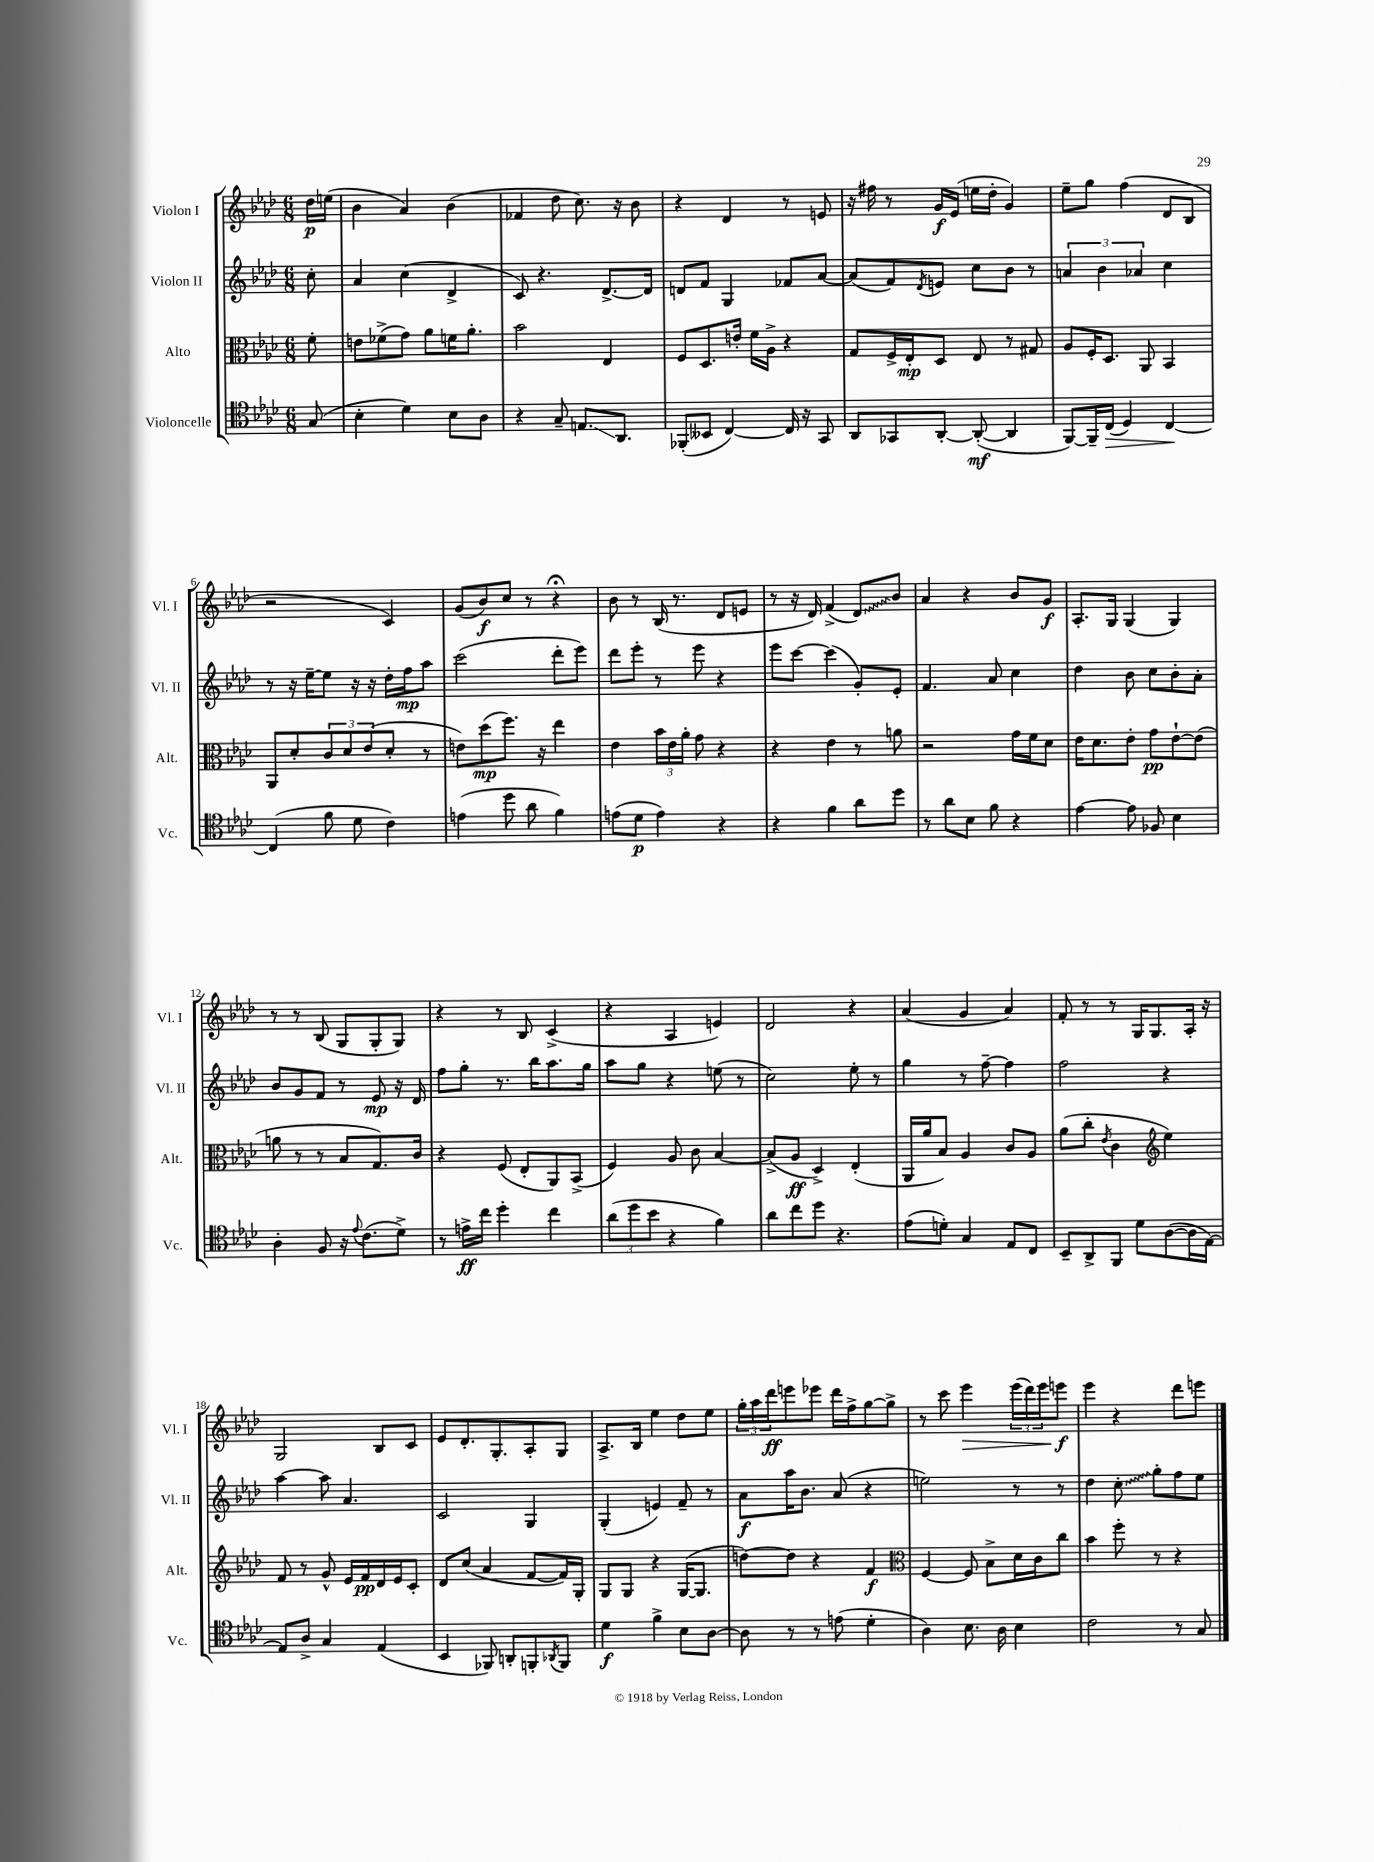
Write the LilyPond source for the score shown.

<<
\new StaffGroup <<
\new Staff = "s0" \with { instrumentName = "Violon I" shortInstrumentName = "Vl. I" } {
    \clef treble \key aes \major \numericTimeSignature \time 6/8 \partial 8
    des''16\p e''16( |
    bes'4 aes'4) bes'4( |
    fes'4 des''8 c''8.) r16 bes'8 |
    r4 des'4 r8 e'8 |
    r16 fis''16 r8 g'16\f ees'16( e''16 des''16-. g'4) |
    ees''8-- g''8 f''4( des'8 bes8 |
    r2 c'4) |
    g'8( bes'8\f) c''8 r8 r4\fermata |
    bes'8 r8 bes16( r8. des'8 e'8 |
    r8 r16 des'16) f'4->( \once \override Glissando.style = #'zigzag des'8\glissando) bes'8 |
    aes'4 r4 bes'8 g'8\f |
    aes8.-. g16 g4( g4) |
    r8 r8 bes8( g8 g8-. g8) |
    r4 r8 bes8 c'4->( |
    r4 aes4 e'4) |
    des'2 r4 |
    aes'4( g'4 aes'4) |
    f'8-. r8 r8 g16 g8. aes16-. r16 |
    g2 bes8 c'8 |
    ees'8 des'8.-. g8.-. aes8-. g8 |
    aes8.-> bes16 ees''4 des''8 ees''8 |
    \tuplet 3/2 { g''16-. aes''16 des'''16\ff } e'''8 ees'''8 des'''16 f''16-> g''8~ g''8-> |
    r8 c'''8 ees'''4\> \tuplet 3/2 { ees'''16( des'''16) ees'''16 } e'''8\f\! |
    ees'''4 r4 des'''8 e'''8 \bar "|." |
}
\new Staff = "s1" \with { instrumentName = "Violon II" shortInstrumentName = "Vl. II" } {
    \clef treble \key aes \major \numericTimeSignature \time 6/8 \partial 8
    c''8-. |
    aes'4 c''4( des'4-> |
    c'8) r4. des'8.~-> des'16 |
    d'8 f'8 g4 fes'8 aes'8~ |
    aes'8( f'8) \acciaccatura { des'8 } e'8 c''8 bes'8 r8 |
    \tuplet 3/2 { a'4 bes'4 aes'4 } c''4 |
    r8 r16 ees''16~-- ees''8 r16 r16 des''16-. f''16\mp aes''8 |
    c'''2( des'''8-. ees'''8) |
    des'''8 ees'''8-. r8 ees'''8 r4 |
    ees'''8 c'''8~ c'''4( g'8-.) ees'8-. |
    f'4. aes'8 c''4 |
    des''4 bes'8 c''8 bes'8-. aes'8-. |
    bes'8 g'8 f'8 r8 ees'8\mp r16 des'16 |
    f''8 g''8-. r8. bes''16 aes''8. g''16 |
    aes''8 g''8 r4 e''8( r8 |
    c''2) ees''8-. r8 |
    g''4 r8 f''8~-- f''4 |
    f''2 r4 |
    aes''4~ aes''8 aes'4. |
    c'2 g4 |
    g4-.( e'4) f'8-- r8 |
    aes'8\f aes''16 bes'8. aes'8( r4 |
    e''2) r8 r8 |
    des''4 \once \override Glissando.style = #'zigzag c''8-.\glissando g''8-. f''8 ees''8 \bar "|." |
}
\new Staff = "s2" \with { instrumentName = "Alto" shortInstrumentName = "Alt." } {
    \clef alto \key aes \major \numericTimeSignature \time 6/8 \partial 8
    f'8-. |
    e'8 fes'8->( g'8) aes'8 f'16 aes'8.-. |
    bes'2 ees4 |
    f8 des8. e'16-. f'16 aes16-> r4 |
    g8 f16-> ees16-.\mp des8 ees8 r8 gis8 |
    aes8 f16-. des8. aes,8 bes,4 |
    aes,8 des'8-. \tuplet 3/2 { c'8 des'8 ees'8( } des'8-. r8 |
    e'8) des''8\mp( f''8.) r16 ees''4 |
    ees'4 \tuplet 3/2 { bes'16 ees'16 aes'16-. } g'8 r4 |
    r4 ees'4 r8 a'8 |
    r2 g'16 f'16 des'8 |
    ees'16 des'8. ees'8-. g'8\pp ees'8~-! ees'8( |
    a'8 r8 r8 bes8 g8.) c'16 |
    r4 f8( ees8-. aes,8) bes,8->( |
    f4) aes8 c'8 bes4~ |
    bes8->( aes8\ff des4->) ees4-.( |
    aes,16 aes'16 bes8) aes4 c'8 aes8 |
    aes'8( c''8-. \acciaccatura { ees'8 } c'4 \clef treble ees''4) |
    f'8 r8 g'8-^ ees'16 f'16\pp des'16 ees'16 c'8-. |
    des'8 c''8( aes'4 f'8~ f'16) g16-. |
    g8 g8 r4 g16~( g8. |
    d''8~) d''8 r4 f'4\f |
    \clef alto f4~ f8 bes8-> des'16 c'16 c''8 |
    bes'4 f''8-. r8 r4 \bar "|." |
}
\new Staff = "s3" \with { instrumentName = "Violoncelle" shortInstrumentName = "Vc." } {
    \clef tenor \key aes \major \numericTimeSignature \time 6/8 \partial 8
    g8( |
    bes4-. des'4) bes8 aes8 |
    r4 g8-- e8.\glissando aes,8. |
    fes,8-.( beses,8 c4~) c16 r16 g,8 |
    aes,8 ges,8 aes,8~-. aes,8~-.\mf( aes,4 |
    f,8~) f,16-- c16\>( des4) c4~\! |
    c4( f'8 des'8 c'4) |
    e'4( des''8 aes'8 f'4) |
    e'8( des'8\p e'4) r4 |
    r4 f'4 aes'8 des''8 |
    r8 aes'8 bes8 f'8 r4 |
    ees'4~ ees'8 fes8 bes4 |
    aes4-. f8 r16 \appoggiatura { ees'8 } c'8.( des'8->) |
    r8 e'16->\ff c''16 des''4-. c''4 |
    \tuplet 3/2 { aes'8( des''8 bes'8 } r4 f'4) |
    aes'8 c''8 des''8 r4. |
    ees'8( d'8-.) g4 ees8 c8 |
    bes,8-- aes,8-> f,8 des'8 aes8~( aes16 ees16~) |
    ees8 aes8-> g4 ees4( |
    bes,4 fes,8) a,8-. f,8-. \acciaccatura { aes,8 } f,8 |
    des'4\f f'4-> bes8 aes8~ |
    aes8 r8 r8 e'8( des'4-. |
    aes4) bes8. aes16 bes4 |
    c'2 r8 g8 \bar "|." |
}
>>
>>
